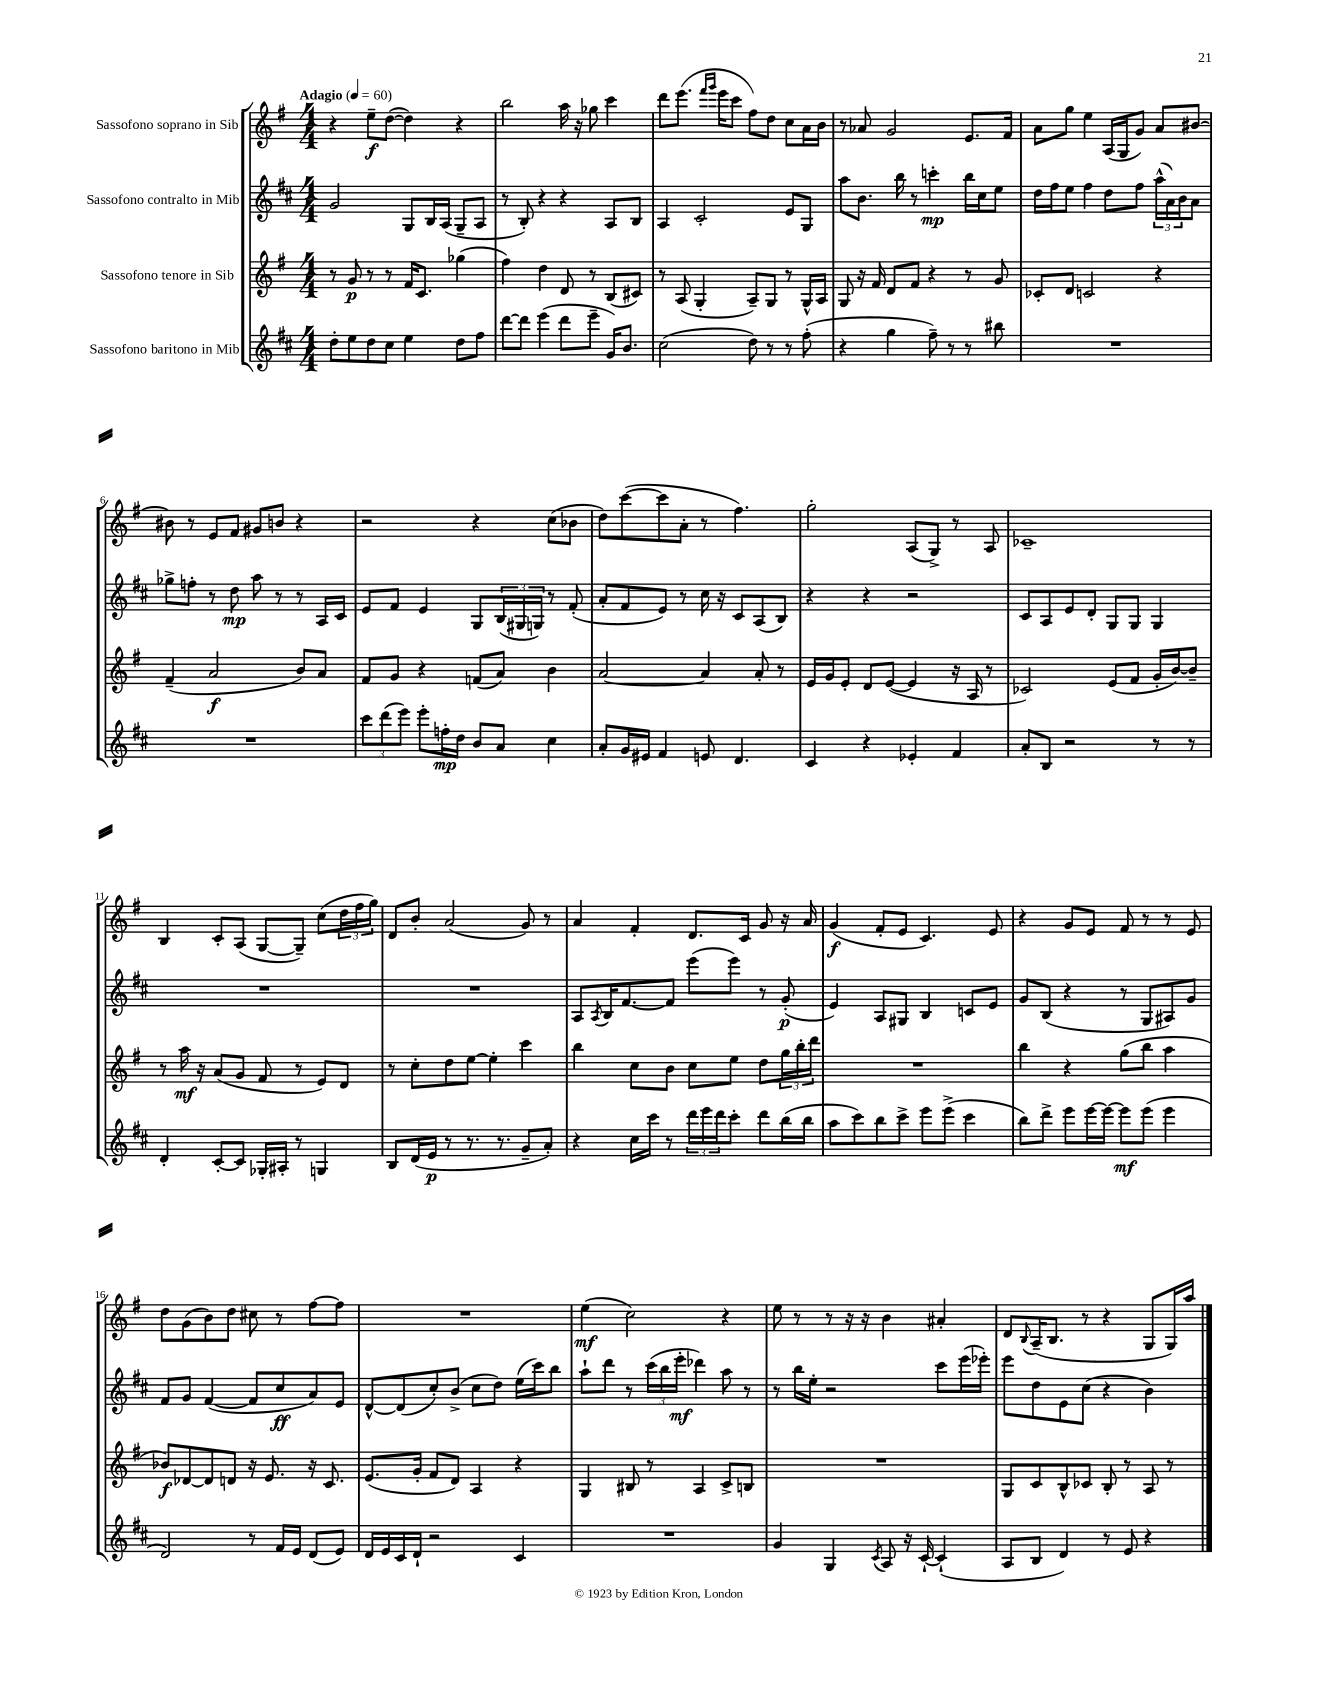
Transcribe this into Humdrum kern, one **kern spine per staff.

**kern	**dynam	**kern	**dynam	**kern	**dynam	**kern	**dynam
*part4	*part4	*part3	*part3	*part2	*part2	*part1	*part1
*staff4	*staff4	*staff3	*staff3	*staff2	*staff2	*staff1	*staff1
*I"Sassofono baritono in Mib	*	*I"Sassofono tenore in Sib	*	*I"Sassofono contralto in Mib	*	*I"Sassofono soprano in Sib	*
*clefG2	*	*clefG2	*	*clefG2	*	*clefG2	*
*k[f#c#]	*	*k[f#]	*	*k[f#c#]	*	*k[f#]	*
*M4/4	*	*M4/4	*	*M4/4	*	*M4/4	*
*MM60	*	*MM60	*	*MM60	*	*MM60	*
=1	=1	=1	=1	=1	=1	=1	=1
!	!	!	!	!	!	!LO:TX:a:B:t=Adagio	!
8dd'\L	.	8r	.	2g/	.	4r	.
8ee\	.	8g/	p	.	.	.	.
8dd\	.	8r	.	.	.	8ee~\L	f
8cc#\J	.	8r	.	.	.	([8dd\J	.
4ee\	.	16f#/KL	.	8G/L	.	4dd\])	.
.	.	8.c/J	.	.	.	.	.
.	.	.	.	16B/L	.	.	.
.	.	.	.	(16A/JJ	.	.	.
8dd\L	.	(4gg-X\	.	8G~/L	.	4r	.
8ff#\J	.	.	.	8A/J	.	.	.
=2	=2	=2	=2	=2	=2	=2	=2
[8ddd\L	.	4ff#\)	.	8r	.	2bb\	.
8ddd\J]	.	.	.	8B'/)	.	.	.
(4eee\	.	4dd\	.	4r	.	.	.
8ddd\L	.	8d/	.	4r	.	16aa\	.
.	.	.	.	.	.	16r	.
8eee~\J	.	8r	.	.	.	8gg-X\	.
16g/KL)	.	(8B/L	.	8A/L	.	4ccc\	.
8.b/J	.	.	.	.	.	.	.
.	.	8c#X/J)	.	8B/J	.	.	.
=3	=3	=3	=3	=3	=3	=3	=3
(2cc#\	.	8r	.	4A/	.	8ddd\L	.
.	.	(8A/	.	.	.	(8.eee\J	.
.	.	4G'/	.	2c#'/	.	.	.
.	.	.	.	.	.	16qqfff#/LL	.
.	.	.	.	.	.	16qqggg/JJ	.
.	.	.	.	.	.	16eee\KL	.
.	.	.	.	.	.	8ccc\J	.
8dd\)	.	8A~/L)	.	.	.	8ff#\L)	.
8r	.	8G/J	.	.	.	8dd\J	.
8r	.	8r	.	8e/L	.	8cc\L	.
(8ff#'\	.	16G^^/LL	.	8G/J	.	16a\L	.
.	.	16A/JJ	.	.	.	16b\JJ	.
=4	=4	=4	=4	=4	=4	=4	=4
4r	.	8G/	.	8aa\L	.	8r	.
.	.	16r	.	8.b\J	.	8a-X/	.
.	.	16f#/	.	.	.	.	.
4gg\	.	8d/L	.	.	.	2g/	.
.	.	.	.	16bb\	.	.	.
.	.	8f#/J	.	8r	.	.	.
8ff#~\)	.	4r	.	4cccn'\	mp	.	.
8r	.	.	.	.	.	.	.
8r	.	8r	.	16bb\LL	.	8.e/L	.
.	.	.	.	16cc#\J	.	.	.
8bb#X\	.	8g/	.	8ee\J	.	.	.
.	.	.	.	.	.	16f#/Jk	.
=5	=5	=5	=5	=5	=5	=5	=5
1r	.	8c-X'/L	.	16dd\LL	.	8a\L	.
.	.	.	.	16ff#\J	.	.	.
.	.	8d/J	.	8ee\J	.	8gg\J	.
.	.	2cn/	.	4ff#\	.	4ee\	.
.	.	.	.	8dd\L	.	(16A/LL	.
.	.	.	.	.	.	16G/J	.
.	.	.	.	8ff#\J	.	8g/J)	.
.	.	4r	.	(24aa^^\LL	.	8a/L	.
.	.	.	.	24a\)	.	.	.
.	.	.	.	24b\J	.	.	.
.	.	.	.	8a\J	.	[8b#X/J	.
!!LO:LB:g=z
=6	=6	=6	=6	=6	=6	=6	=6
1r	.	(4f#~/	.	8gg-X^\L	.	8b#X\]	.
.	.	.	.	8ffn'\J	.	8r	.
.	.	2a/	f	8r	.	8e/L	.
.	.	.	.	8dd\	mp	8f#/J	.
.	.	.	.	8aa\	.	8g#X/L	.
.	.	.	.	8r	.	8bn/J	.
.	.	8b/L)	.	8r	.	4r	.
.	.	8a/J	.	16A/LL	.	.	.
.	.	.	.	16c#/JJ	.	.	.
=7	=7	=7	=7	=7	=7	=7	=7
12ccc#\L	.	8f#/L	.	8e/L	.	2r	.
(12ddd\	.	.	.	.	.	.	.
.	.	8g/J	.	8f#/J	.	.	.
12eee\J)	.	.	.	.	.	.	.
8eee'\L	.	4r	.	4e/	.	.	.
16ffn'\L	mp	.	.	.	.	.	.
16dd\JJ	.	.	.	.	.	.	.
8b/L	.	(8fn/L	.	8G/L	.	4r	.
8a/J	.	8a/J)	.	(24B/L	.	.	.
.	.	.	.	24G#X/	.	.	.
.	.	.	.	24Gn/JJ)	.	.	.
4cc#\	.	4b\	.	8r	.	(8cc\L	.
.	.	.	.	(8f#'/	.	8b-X\J	.
=8	=8	=8	=8	=8	=8	=8	=8
8a'/L	.	[2a/	.	8a'/L	.	8dd\L)	.
16g/L	.	.	.	8f#/	.	([8ccc\	.
16e#X/JJ	.	.	.	.	.	.	.
4f#/	.	.	.	8e/J)	.	8ccc\]	.
.	.	.	.	8r	.	8a'\J	.
8en/	.	4a/]	.	16cc#\	.	8r	.
.	.	.	.	16r	.	.	.
4.d/	.	.	.	8c#/L	.	4.ff#\)	.
.	.	8a'/	.	(8A/	.	.	.
.	.	8r	.	8B/J)	.	.	.
=9	=9	=9	=9	=9	=9	=9	=9
4c#/	.	16e/LL	.	4r	.	2gg'\	.
.	.	16g/J	.	.	.	.	.
.	.	8e'/J	.	.	.	.	.
4r	.	8d/L	.	4r	.	.	.
.	.	([8e/J	.	.	.	.	.
4e-X'/	.	4e/]	.	2r	.	(8A/L	.
.	.	.	.	.	.	8G^/J)	.
4f#/	.	16r	.	.	.	8r	.
.	.	16A/	.	.	.	.	.
.	.	8r	.	.	.	8A/	.
=10	=10	=10	=10	=10	=10	=10	=10
8a'/L	.	2c-X/)	.	8c#/L	.	1c-X~	.
8B/J	.	.	.	8A/	.	.	.
2r	.	.	.	8e/	.	.	.
.	.	.	.	8d'/J	.	.	.
.	.	(8e/L	.	8G/L	.	.	.
.	.	8f#/J	.	8G/J	.	.	.
8r	.	16g'/LL	.	4G/	.	.	.
.	.	[16b/J)	.	.	.	.	.
8r	.	8b~/J]	.	.	.	.	.
!!LO:LB:g=z
=11	=11	=11	=11	=11	=11	=11	=11
4d'/	.	8r	.	1r	.	4B/	.
.	.	16aa\	mf	.	.	.	.
.	.	16r	.	.	.	.	.
[8c#'/L	.	(8a/L	.	.	.	8c'/L	.
8c#/J]	.	8g/J	.	.	.	(8A/J	.
16G-X'/LL	.	8f#/	.	.	.	[8G/L	.
16A#X'/JJ	.	.	.	.	.	.	.
8r	.	8r	.	.	.	8G~/J])	.
4Gn/	.	8e/L)	.	.	.	(8cc\L	.
.	.	8d/J	.	.	.	24dd\L	.
.	.	.	.	.	.	24ff#\	.
.	.	.	.	.	.	24gg\JJ)	.
=12	=12	=12	=12	=12	=12	=12	=12
8B/L	.	8r	.	1r	.	8d/L	.
(16d/L	.	8cc'\L	.	.	.	8b'/J	.
16e/JJ	p	.	.	.	.	.	.
8r	.	8dd\	.	.	.	(2a/	.
8.r	.	[8ee\J	.	.	.	.	.
.	.	4ee'\]	.	.	.	.	.
8.r	.	.	.	.	.	.	.
8g~/L	.	4ccc\	.	.	.	8g/)	.
8a'/J)	.	.	.	.	.	8r	.
=13	=13	=13	=13	=13	=13	=13	=13
4r	.	4bb\	.	8A/L	.	4a/	.
.	.	.	.	8qA/	.	.	.
.	.	.	.	16B/K	.	.	.
.	.	.	.	[8.f#/	.	.	.
16cc#\LL	.	8cc\L	.	.	.	4f#'/	.
16ccc#\JJ	.	.	.	.	.	.	.
8r	.	8b\J	.	8f#/J]	.	.	.
24ddd\LL	.	8cc\L	.	(8eee\L	.	8.d/L	.
24eee\	.	.	.	.	.	.	.
24ddd\J	.	.	.	.	.	.	.
8ccc#'\J	.	8ee\J	.	8eee\J)	.	.	.
.	.	.	.	.	.	16c/Jk	.
8ddd\L	.	8dd\L	.	8r	.	8g/	.
(16bb\L	.	24gg\L	.	(8g'/	p	16r	.
.	.	24bb'\	.	.	.	.	.
16bb\JJ	.	.	.	.	.	16a/	.
.	.	24ddd\JJ	.	.	.	.	.
=14	=14	=14	=14	=14	=14	=14	=14
8aa\L	.	1r	.	4e/)	.	(4g/	f
8ccc#\)	.	.	.	.	.	.	.
8bb\	.	.	.	8A/L	.	8f#'/L	.
8ccc#^\J	.	.	.	8G#X/J	.	8e/J	.
8eee\L	.	.	.	4B/	.	4.c/)	.
(8eee^\J	.	.	.	.	.	.	.
4ccc#\	.	.	.	8cn/L	.	.	.
.	.	.	.	8e/J	.	8e/	.
=15	=15	=15	=15	=15	=15	=15	=15
8bb\L)	.	4bb\	.	8g/L	.	4r	.
8ddd^\J	.	.	.	(8B/J	.	.	.
8eee\L	.	4r	.	4r	.	8g/L	.
[16eee\L	.	.	.	.	.	8e/J	.
16eee\JJ_	.	.	.	.	.	.	.
8eee\L]	mf	(8gg\L	.	8r	.	8f#/	.
(8eee\J	.	8bb\J	.	8G/L	.	8r	.
4eee\	.	4aa\	.	8A#X/)	.	8r	.
.	.	.	.	8g/J	.	8e/	.
!!LO:LB:g=z
=16	=16	=16	=16	=16	=16	=16	=16
2d/)	.	8b-X/L)	f	8f#/L	.	8dd\L	.
.	.	[8d-X/	.	8g/J	.	(8g\	.
.	.	8d-/]	.	([4f#/	.	8b\)	.
.	.	8dn/J	.	.	.	8dd\J	.
8r	.	16r	.	8f#/L]	.	8cc#X\	.
.	.	8.e/	.	.	.	.	.
16f#/LL	.	.	.	8cc#/	ff	8r	.
16e/JJ	.	.	.	.	.	.	.
(8d/L	.	16r	.	8a/)	.	[8ff#\L	.
.	.	8.c/	.	.	.	.	.
8e/J)	.	.	.	8e/J	.	8ff#\J]	.
=17	=17	=17	=17	=17	=17	=17	=17
16d/LL	.	(8.e/L	.	[8d^^/L	.	1r	.
16e/	.	.	.	.	.	.	.
16c#/	.	.	.	(8d/]	.	.	.
16d`/JJ	.	16g'/Jk	.	.	.	.	.
2r	.	8f#/L	.	8cc#'/)	.	.	.
.	.	8d/J)	.	(8b^/J	.	.	.
.	.	4A/	.	8cc#\L	.	.	.
.	.	.	.	8dd\J)	.	.	.
4c#/	.	4r	.	(16ee\LL	.	.	.
.	.	.	.	16ccc#\J)	.	.	.
.	.	.	.	8bb\J	.	.	.
=18	=18	=18	=18	=18	=18	=18	=18
1r	.	4G/	.	8aa`\L	.	(4ee\	mf
.	.	.	.	8ddd\J	.	.	.
.	.	8B#X/	.	8r	.	2cc\)	.
.	.	8r	.	(24ccc#\LL	.	.	.
.	.	.	.	24bb\	.	.	.
.	.	.	.	24eee'\JJ	mf	.	.
.	.	4A/	.	4ddd-X\)	.	.	.
.	.	8c^/L	.	8aa\	.	4r	.
.	.	8Bn/J	.	8r	.	.	.
=19	=19	=19	=19	=19	=19	=19	=19
4g/	.	1r	.	8r	.	8ee\	.
.	.	.	.	16bb\LL	.	8r	.
.	.	.	.	16ee'\JJ	.	.	.
4G/	.	.	.	2r	.	8r	.
.	.	.	.	.	.	16r	.
.	.	.	.	.	.	16r	.
8qc#/	.	.	.	.	.	.	.
8A/	.	.	.	.	.	4b\	.
16r	.	.	.	.	.	.	.
[16c#`/	.	.	.	.	.	.	.
(4c#`/]	.	.	.	8ccc#\L	.	4a#X'/	.
.	.	.	.	(16eee\L	.	.	.
.	.	.	.	16eee-X'\JJ)	.	.	.
=20	=20	=20	=20	=20	=20	=20	=20
8A/L	.	8G/L	.	8eee\L	.	8d/L	.
.	.	.	.	.	.	8qqB/	.
8B/J	.	8c/	.	8dd\	.	(16A~/K	.
.	.	.	.	.	.	8.B/J	.
4d/)	.	8B^^/	.	8e\	.	.	.
.	.	8c-X/J	.	(8cc#\J	.	8r	.
8r	.	8B'/	.	4r	.	4r	.
8e/	.	8r	.	.	.	.	.
4r	.	8A/	.	4b\)	.	8G/L	.
.	.	8r	.	.	.	16G/L)	.
.	.	.	.	.	.	16aa/JJ	.
==	==	==	==	==	==	==	==
*-	*-	*-	*-	*-	*-	*-	*-
